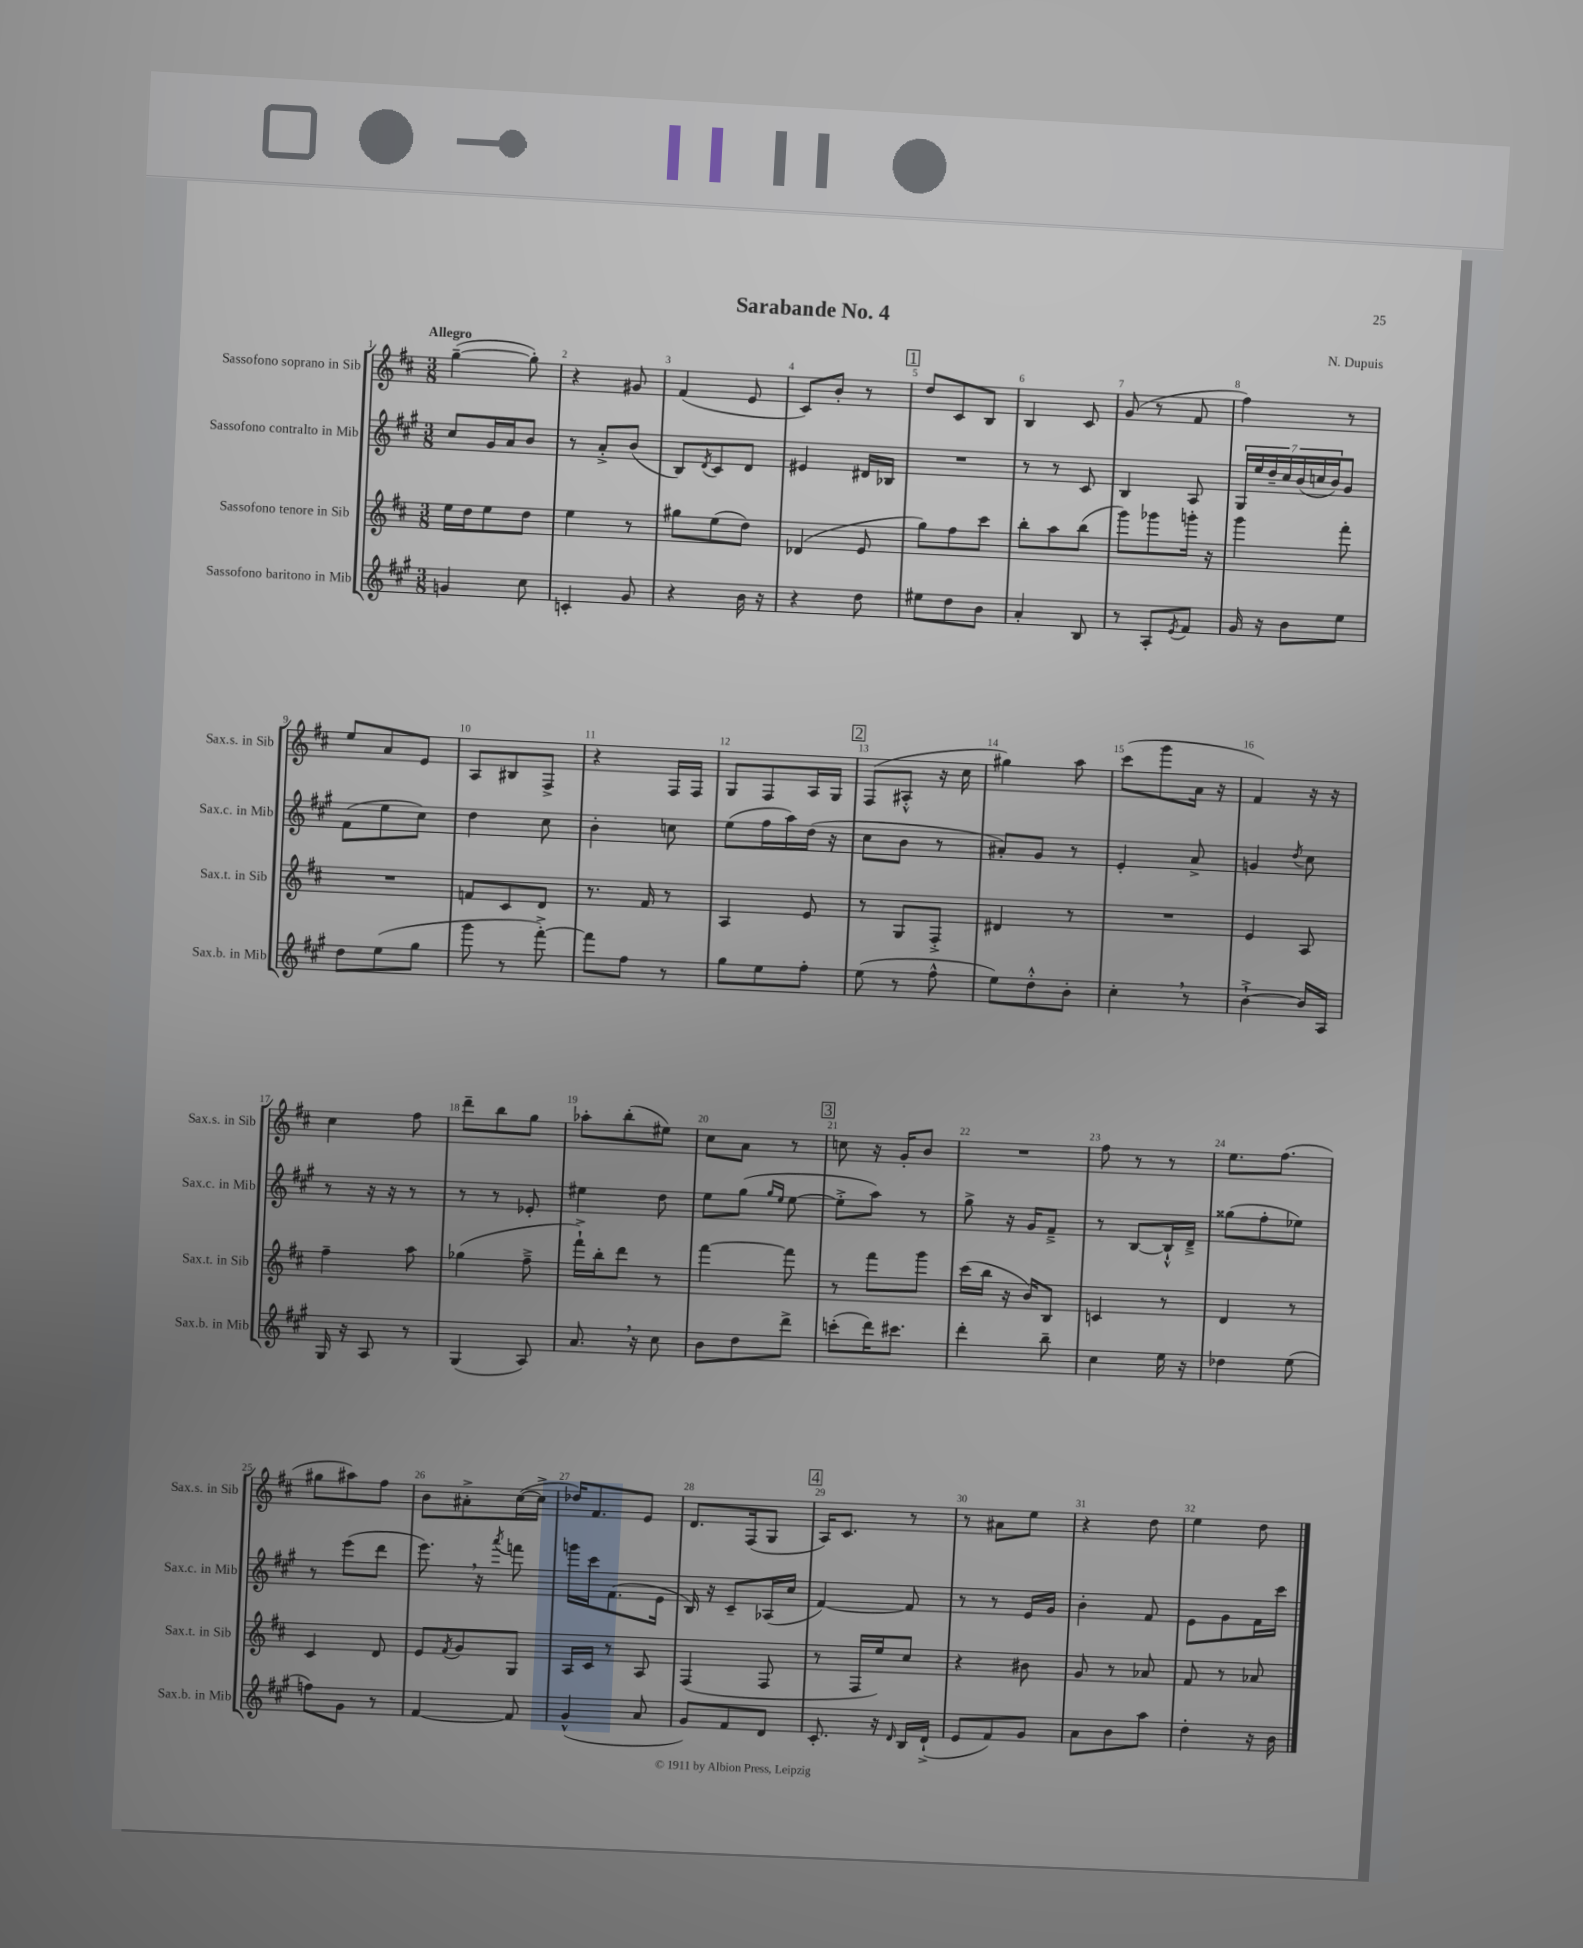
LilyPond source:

\header { title = "Sarabande No. 4" composer = "N. Dupuis" }
<<
\new StaffGroup <<
\new Staff = "s0" \with { instrumentName = "Sassofono soprano in Sib" shortInstrumentName = "Sax.s. in Sib" } {
    \clef treble \key d \major \numericTimeSignature \time 3/8 \tempo "Allegro"
    g''4~--( g''8-.) |
    r4 gis'8 |
    fis'4( e'8 |
    cis'8) b'8-. r8 |
    \mark \markup { \box "1" } d''8 cis'8 b8 |
    b4 cis'8 |
    g'8( r8 fis'8 |
    fis''4) r8 |
    e''8 a'8 e'8 |
    a8 bis8 fis8-> |
    r4 fis16 fis16 |
    g8 fis8 a16 g16 |
    \mark \markup { \box "2" } fis8( ais8-.-^ r16 cis''16 |
    gis''4) a''8 |
    cis'''8( g'''8 a'16 r16 |
    fis'4) r16 r16 |
    cis''4 fis''8 |
    d'''8-- b''8 g''8 |
    aes''8-. b''8-.( eis''8) |
    cis''8 a'8 r8 |
    \mark \markup { \box "3" } c''8 r16 g'16-. b'8 |
    R4. |
    fis''8 r8 r8 |
    e''8. fis''8.( |
    gis''8 ais''8) fis''8 |
    b'8 ais'8-.-> cis''16~( cis''16-> |
    des''16) fis'8. e'8 |
    d'8. fis16( g8 |
    \mark \markup { \box "4" } a16) cis'8. r8 |
    r8 ais'8 e''8 |
    r4 d''8 |
    e''4 d''8 \bar "|." |
}
\new Staff = "s1" \with { instrumentName = "Sassofono contralto in Mib" shortInstrumentName = "Sax.c. in Mib" } {
    \clef treble \key a \major \numericTimeSignature \time 3/8
    cis''8 gis'16 a'16 b'8 |
    r8 a'8-.-> b'8( |
    b8) \acciaccatura { d'8 } cis'8 d'8 |
    eis'4 dis'16 bes16 |
    \mark \markup { \box "1" } R4. |
    r8 r8 cis'8 |
    b4 a8 |
    \tuplet 7/4 { gis16 e''16 d''16-- cis''16 b'16( c''16 b'16) } gis'8 |
    fis'8( e''8 cis''8) |
    d''4 cis''8 |
    b'4-. c''8 |
    e''8( fis''16 a''16) d''16( r16 |
    \mark \markup { \box "2" } cis''8 b'8 r8 |
    ais'8-.) gis'8 r8 |
    e'4-. a'8-> |
    g'4 \acciaccatura { d''8 } cis''8 |
    r8 r16 r16 r8 |
    r8 r8 ees'8-. |
    eis''4 d''8 |
    e''8 gis''8( \grace { gis''16 e''16 } e''8~ |
    \mark \markup { \box "3" } e''8-.-> a''8) r8 |
    gis''8-> r16 gis'16 fis'8---> |
    r8 b8~ b16-!-^ d'16---> |
    gisis''8( fis''8-. ees''8) |
    r8 e'''8( d'''8 |
    e'''8.) \breathe r16 \acciaccatura { a'''8 } f'''8 |
    g'''16 cis'''16 fis'8.( e'16 |
    b16) r16 cis'8-- aes16( cis''16 |
    \mark \markup { \box "4" } fis'4~) fis'8 |
    r8 r8 e'16 gis'16 |
    b'4-. fis'8 |
    e'8 gis'8 fis'16 cis'''16 \bar "|." |
}
\new Staff = "s2" \with { instrumentName = "Sassofono tenore in Sib" shortInstrumentName = "Sax.t. in Sib" } {
    \clef treble \key d \major \numericTimeSignature \time 3/8
    e''16 d''16 e''8 d''8 |
    e''4 r8 |
    gis''8 e''8( d''8) |
    des'4( e'8 |
    \mark \markup { \box "1" } g''8) fis''8 cis'''8 |
    b''8-. a''8 b''8( |
    g'''8) ges'''8 g'''16-. r16 |
    g'''4 fis'''8-. |
    R4. |
    f'8 cis'8 d'8 |
    r8. fis'16 r8 |
    a4 e'8 |
    \mark \markup { \box "2" } r8 g8 fis8-.-> |
    dis'4 r8 |
    R4. |
    e'4 a8 |
    fis''4-- a''8 |
    ges''4( fis''8---> |
    fis'''16-!->) b''16-. d'''8 r8 |
    fis'''4~ fis'''8 |
    \mark \markup { \box "3" } r8 fis'''8 g'''8 |
    cis'''16( b''16 r16 b'16) b8 |
    c'4 r8 |
    d'4 r8 |
    cis'4 d'8 |
    e'8 \acciaccatura { fis'8 } g'8 g8 |
    a16 cis'16 r8 a8 |
    fis4( fis8 |
    \mark \markup { \box "4" } r8 fis16 e''16) cis''8 |
    r4 bis'8 |
    g'8 r8 aes'8 |
    fis'8 r8 aes'8 \bar "|." |
}
\new Staff = "s3" \with { instrumentName = "Sassofono baritono in Mib" shortInstrumentName = "Sax.b. in Mib" } {
    \clef treble \key a \major \numericTimeSignature \time 3/8
    g'4 cis''8 |
    c'4-. gis'8 |
    r4 b'16 r16 |
    r4 d''8 |
    \mark \markup { \box "1" } eis''8 d''8 b'8 |
    a'4-. b8 |
    r8 a8-. \acciaccatura { e'8 } fis'8 |
    gis'16 r16 b'8 e''8 |
    d''8 e''8( gis''8 |
    gis'''8 r8 fis'''8~-.->) |
    fis'''8 fis''8 r8 |
    gis''8 e''8 fis''8-. |
    \mark \markup { \box "2" } e''8( r8 fis''8-^ |
    e''8) d''8-.-^ b'8-. |
    cis''4-. \breathe r8 |
    b'4~-!-> b'16 a16 |
    gis16 r16 a8 r8 |
    gis4( a8) |
    a'8. \breathe r16 cis''8 |
    b'8 d''8 d'''8-> |
    \mark \markup { \box "3" } c'''8-.( d'''16) cis'''8. |
    d'''4-. b''8-- |
    cis''4 e''16 r16 |
    des''4 e''8( |
    f''8) gis'8 r8 |
    fis'4~ fis'8 |
    gis'4-^( a'8 |
    gis'8) fis'8 d'8 |
    \mark \markup { \box "4" } cis'8.-. r16 \grace { d'16 } b16 d'16-!->( |
    e'8 fis'8) gis'8 |
    a'8 b'8 a''8 |
    d''4-. r16 b'16 \bar "|." |
}
>>
>>
\layout { \context { \Score \override BarNumber.break-visibility = ##(#f #t #t) barNumberVisibility = #all-bar-numbers-visible } }
